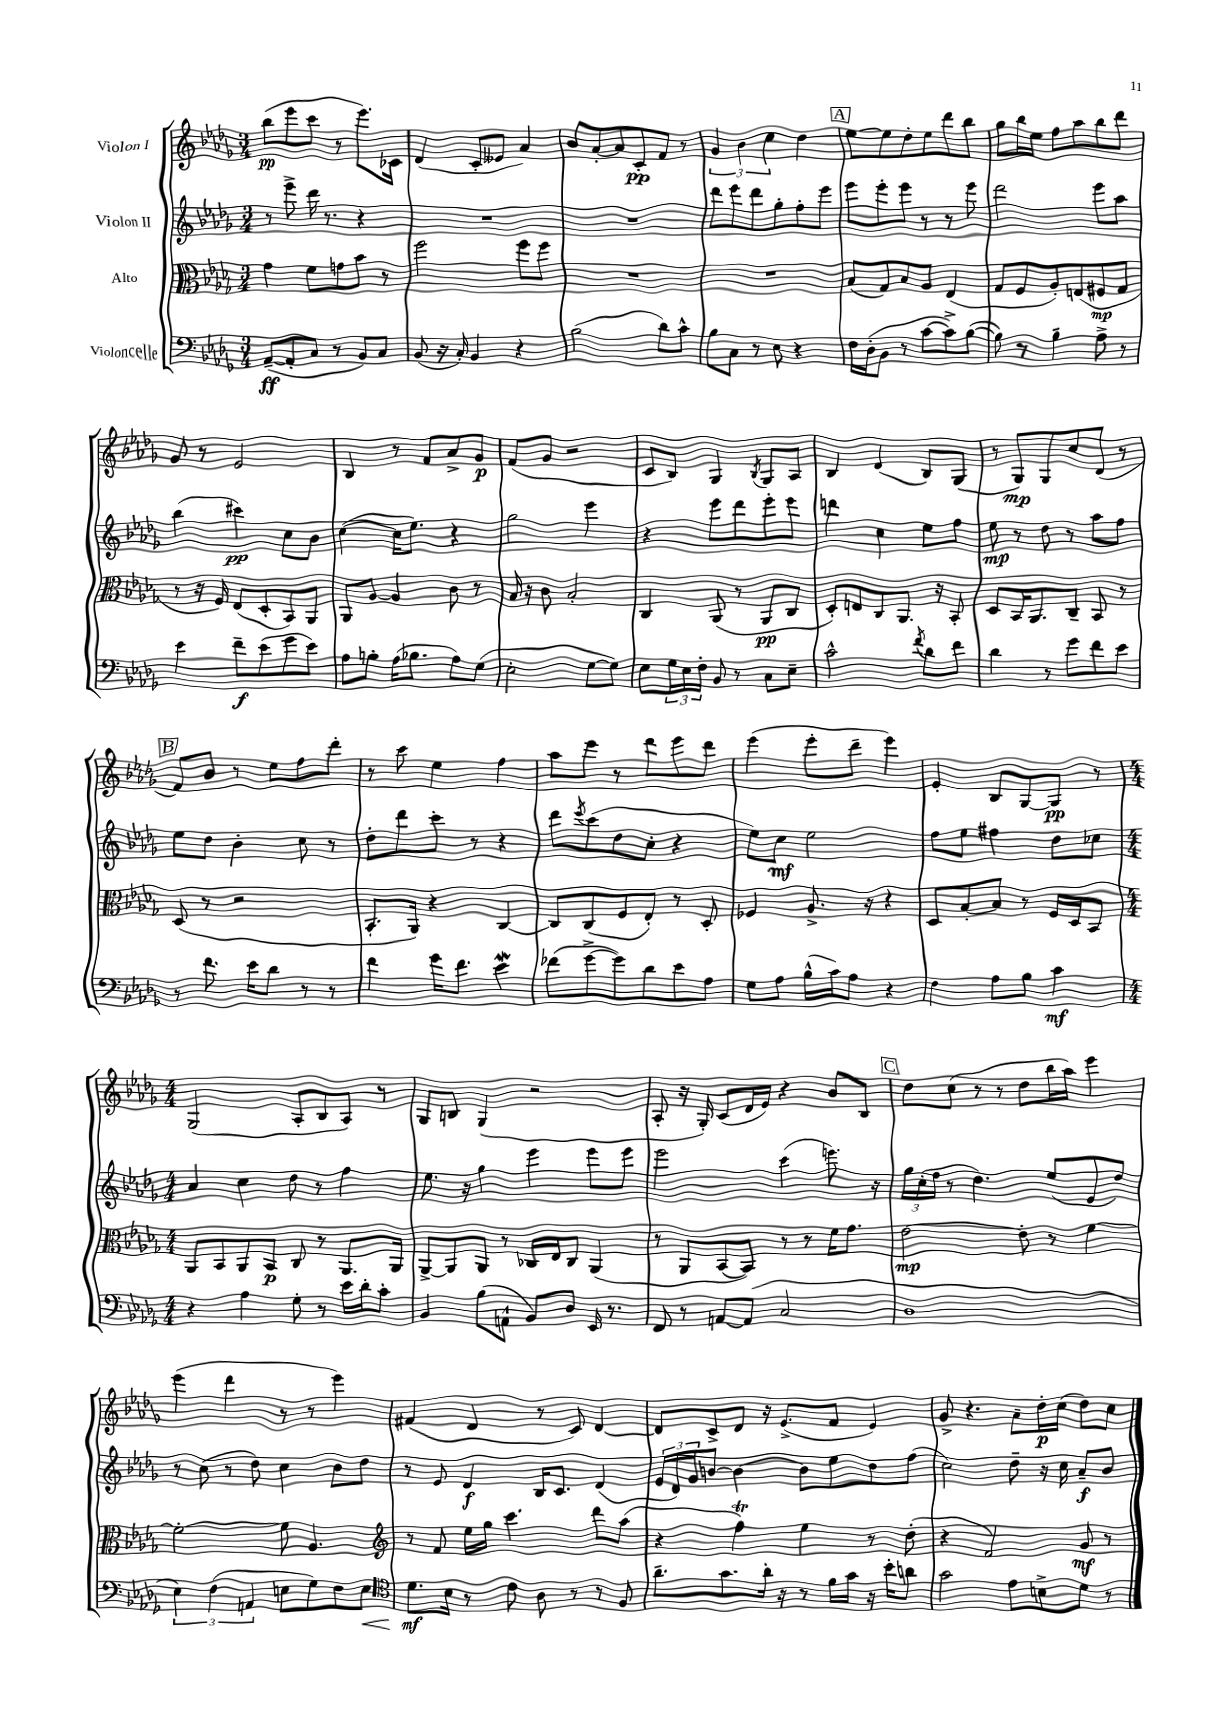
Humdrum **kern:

**kern	**dynam	**kern	**dynam	**kern	**dynam	**kern	**dynam
*part4	*part4	*part3	*part3	*part2	*part2	*part1	*part1
*staff4	*staff4	*staff3	*staff3	*staff2	*staff2	*staff1	*staff1
*I"Violoncelle	*	*I"Alto	*	*I"Violon II	*	*I"Violon I	*
*clefF4	*	*clefC3	*	*clefG2	*	*clefG2	*
*k[b-e-a-d-g-]	*	*k[b-e-a-d-g-]	*	*k[b-e-a-d-g-]	*	*k[b-e-a-d-g-]	*
*M3/4	*	*M3/4	*	*M3/4	*	*M3/4	*
=1	=1	=1	=1	=1	=1	=1	=1
([8AA-~/L	ff	4g-\	.	8r	.	(8bb-\L	pp
8AA-'/]	.	.	.	8eee-^\	.	8eee-\	.
8C/J	.	8f\L	.	16ddd-\	.	8ccc\J	.
.	.	.	.	8.r	.	.	.
8r	.	8gn\	.	.	.	8r	.
8BB-/L)	.	8b-\J	.	4r	.	8.eee-\L)	.
8C/J	.	8r	.	.	.	.	.
.	.	.	.	.	.	16c-X\Jk	.
=2	=2	=2	=2	=2	=2	=2	=2
(8BB-/	.	2ff\	.	2.r	.	(4d-/	.
16r	.	.	.	.	.	.	.
16C'/)	.	.	.	.	.	.	.
4BB-/	.	.	.	.	.	8c'/L	.
.	.	.	.	.	.	8e--X/J	.
4r	.	8ff\L	.	.	.	4a-/)	.
.	.	8ff\J	.	.	.	.	.
=3	=3	=3	=3	=3	=3	=3	=3
(2B-\	.	2.r	.	2.r	.	8b-/L	.
.	.	.	.	.	.	[8a-'/	.
.	.	.	.	.	.	8a-/]	.
.	.	.	.	.	.	8c'/	pp
8d-\L)	.	.	.	.	.	8f/J	.
8c^^\J	.	.	.	.	.	8r	.
=4	=4	=4	=4	=4	=4	=4	=4
8B-\L	.	2.r	.	8ddd-\L	.	6g-/	.
8C\J	.	.	.	8eee-\	.	.	.
.	.	.	.	.	.	6b-\	.
8r	.	.	.	8ddd-\	.	.	.
.	.	.	.	.	.	6cc\	.
8E-\	.	.	.	8gg-'\	.	.	.
4r	.	.	.	8ff'\	.	4dd-\	.
.	.	.	.	8eee-\J	.	.	.
!!LO:REH:place=s1:t=A
=5	=5	=5	=5	=5	=5	=5	=5
16F\LL	.	(8B-/L	.	8eee-\L	.	[8ee-\L	.
(16D-'\J	.	.	.	.	.	.	.
8BB-\J	.	8G-/)	.	8eee-'\	.	8ee-\]	.
8r	.	8B-/	.	8eee-\J	.	8dd-'\	.
[8c\L	.	8A-/J	.	8r	.	8ee-\	.
8c^\])	.	(4E-/	.	8r	.	8ddd-\	.
([8B-\J	.	.	.	8eee-\	.	8bb-\J	.
=6	=6	=6	=6	=6	=6	=6	=6
8B-\])	.	8G-/L	.	2ddd-\	.	8gg-\L	.
8r	.	8F/	.	.	.	16bb-\L	.
.	.	.	.	.	.	16ee-\JJ	.
4B-~\	.	8A-'/)	.	.	.	8ff\L	.
.	.	(8En/	.	.	.	8aa-\	.
8A-^\	.	8F#X/	mp	8eee-\L	.	8bb-\	.
8r	.	8G-/J	.	8aa-\J	.	8ddd-\J	.
!!LO:LB:g=z
=7	=7	=7	=7	=7	=7	=7	=7
4e-\	.	8r	.	(4bb-\	.	8g-/	.
.	.	16r	.	.	.	8r	.
.	.	16F/)	.	.	.	.	.
8f~\L	f	(8E-/L	.	4ccc#X\)	pp	2e-/	.
(8e-\	.	8D-'/	.	.	.	.	.
8g-\	.	8BB-/)	.	8cc\L	.	.	.
8e-\J)	.	8AA-/J	.	8b-\J	.	.	.
=8	=8	=8	=8	=8	=8	=8	=8
8A-\L	.	8AA-/L	.	([4cc\	.	4B-/	.
8Bn'\J	.	[8A-/J	.	.	.	.	.
(16A-\KL	.	4A-/]	.	16cc\KL]	.	8r	.
8.B-X\J	.	.	.	8.ee-\J)	.	.	.
.	.	.	.	.	.	8f/L	.
8A-\L)	.	8c\	.	4r	.	8a-^/	.
(8G-\J	.	8r	.	.	.	8g-/J	p
=9	=9	=9	=9	=9	=9	=9	=9
2E-'\	.	16B-/	.	2gg-\	.	(8f/L	.
.	.	16r	.	.	.	.	.
.	.	8c\	.	.	.	8g-/J	.
.	.	2B-'/	.	.	.	2r	.
[8G-\L	.	.	.	4eee-\	.	.	.
8G-\J])	.	.	.	.	.	.	.
=10	=10	=10	=10	=10	=10	=10	=10
8E-\L	.	4C/	.	4r	.	8c/L	.
24G-\L	.	.	.	.	.	8B-/J)	.
24E-\	.	.	.	.	.	.	.
24F'\JJ	.	.	.	.	.	.	.
8BB-/	.	(8AA-/	.	8eee-\L	.	4G-/	.
8r	.	8r	.	8ddd-\	.	.	.
.	.	.	.	.	.	8qB-/	.
8C\L	.	8AA-/L	pp	8eee-'\	.	8G-/L	.
8E-~\J	.	8C/J	.	8eee-\J	.	8A-/J	.
=11	=11	=11	=11	=11	=11	=11	=11
2c^^\	.	8D-'/L)	.	4dddn\	.	4B-/	.
.	.	8En/	.	.	.	.	.
.	.	8C/	.	4cc\	.	(4d-/	.
.	.	8.AA-/J	.	.	.	.	.
8qf/	.	.	.	.	.	.	.
8d-\L	.	.	.	8ee-\L	.	8B-/L)	.
.	.	16r	.	.	.	.	.
8f\J	.	8BB-'/	.	8ff\J	.	(8G-/J	.
=12	=12	=12	=12	=12	=12	=12	=12
4d-\	.	8D-/L	.	8ee-\	mp	8r	.
.	.	16BB-/K	.	8r	.	8G-/L)	mp
.	.	8.AA-/	.	.	.	.	.
8r	.	.	.	8dd-\	.	8G-/	.
8g-\L	.	8C~/J	.	8r	.	8cc/	.
8f\	.	8BB-/	.	8aa-\L	.	(8d-/J	.
8e-\J	.	8r	.	8ff\J	.	8r	.
!!LO:LB:g=z
!!LO:REH:place=s1:t=B
=13	=13	=13	=13	=13	=13	=13	=13
8r	.	(8D-/	.	8ee-\L	.	8f/L)	.
8.f\	.	8r	.	8dd-\J	.	8b-/J	.
.	.	2r	.	4b-'\	.	8r	.
16e-\KL	.	.	.	.	.	.	.
8d-\J	.	.	.	.	.	8ee-\L	.
8r	.	.	.	8cc\	.	8ff\	.
8r	.	.	.	8r	.	8ddd-'\J	.
=14	=14	=14	=14	=14	=14	=14	=14
4f\	.	8.BB-'/L	.	8dd-'\L	.	8r	.
.	.	.	.	8ddd-\	.	8ccc\	.
.	.	16AA-/Jk)	.	.	.	.	.
16g-\KL	.	4r	.	8ccc'\J	.	4ee-\	.
8.f\J	.	.	.	.	.	.	.
.	.	.	.	8r	.	.	.
4e-W\	.	[4C/	.	4r	.	4ff\	.
=15	=15	=15	=15	=15	=15	=15	=15
(8f-X\L	.	8C/L]	.	8ddd-\L	.	8aa-\L	.
.	.	.	.	8qeee-/	.	.	.
[8g-^\	.	(8C/	.	(8ccc\	.	8eee-\J	.
8g-\])	.	8F/	.	8dd-\	.	8r	.
8d-\	.	8E-'/J)	.	8cc'\J	.	8ddd-\L	.
8e-\	.	8r	.	4r	.	8eee-\	.
8A-\J	.	8D-'/	.	.	.	8ddd-\J	.
=16	=16	=16	=16	=16	=16	=16	=16
8G-\L	.	4F-X/	.	8ee-\L)	.	(4eee-\	.
8A-\J	.	.	.	8cc\J	mf	.	.
(16B-^^\LL	.	8.A-^/	.	2ee-\	.	8eee-'\L	.
16c\J)	.	.	.	.	.	.	.
8A-\J	.	.	.	.	.	8ddd-~\J	.
.	.	16r	.	.	.	.	.
4r	.	4r	.	.	.	4eee-\)	.
=17	=17	=17	=17	=17	=17	=17	=17
4F\	.	8D-/L	.	8ff\L	.	4e-'/	.
.	.	[8B-'/	.	8ee-\J	.	.	.
8A-\L	.	8B-/J]	.	4ff#X\	.	8B-/L	.
8B-\J	.	8r	.	.	.	[8G-/	.
4c\	mf	16F/LL	.	8dd-\L	.	8G-/J]	pp
.	.	16D-/J	.	.	.	.	.
.	.	8BB-/J	.	8cc-X\J	.	8r	.
!!LO:LB:g=z
=18	=18	=18	=18	=18	=18	=18	=18
*M4/4	*	*M4/4	*	*M4/4	*	*M4/4	*
4r	.	8AA-/L	.	4a-/	.	(2G-/	.
.	.	8BB-/	.	.	.	.	.
4A-\	.	8AA-/	.	4cc\	.	.	.
.	.	8BB-/J	p	.	.	.	.
8G-'\	.	8C/	.	8dd-\	.	8A-'/L	.
8r	.	8r	.	8r	.	8B-/	.
16e-\LL	.	8.AA-/L	.	4ff\	.	8A-/J)	.
16d-'\J	.	.	.	.	.	.	.
8c'\J	.	.	.	.	.	8r	.
.	.	16AA-/Jk	.	.	.	.	.
=19	=19	=19	=19	=19	=19	=19	=19
4BB-/	.	[8AA-^/L	.	8.ee-\	.	8G-/L	.
.	.	8AA-/]	.	.	.	8Bn/J	.
.	.	.	.	16r	.	.	.
(8B-\L	.	8AA-/J	.	4gg-\	.	(4G-/	.
8AAn^^\J	.	8r	.	.	.	.	.
8BB-/L)	.	16C-X/LL	.	4eee-\	.	2r	.
.	.	16E-/J	.	.	.	.	.
8D-/J	.	8C-/J	.	.	.	.	.
16EE-/	.	(4AA-/	.	8eee-\L	.	.	.
8.r	.	.	.	.	.	.	.
.	.	.	.	8eee-\J	.	.	.
=20	=20	=20	=20	=20	=20	=20	=20
8FF/	.	8r	.	2eee-\	.	8A-'/	.
8r	.	8AA-/L	.	.	.	16r	.
.	.	.	.	.	.	16G-'/)	.
[8AAn/L	.	[8BB-/	.	.	.	(8c/L	.
(8AA/J]	.	8BB-/J])	.	.	.	16d-/L	.
.	.	.	.	.	.	16e-/JJ)	.
2C/	.	8r	.	(4ccc\	.	4r	.
.	.	8r	.	.	.	.	.
.	.	16f\KL	.	8.eeen\)	.	8b-/L	.
.	.	8.g-\J	.	.	.	.	.
.	.	.	.	.	.	8B-/J	.
.	.	.	.	16r	.	.	.
!!LO:REH:place=s1:t=C
=21	=21	=21	=21	=21	=21	=21	=21
1D-	.	[2e-\	mp	24gg-\LL	.	8dd-\L	.
.	.	.	.	(24cc'\	.	.	.
.	.	.	.	24ff\JJ	.	.	.
.	.	.	.	8r	.	(8cc\J	.
.	.	.	.	4.dd-\)	.	8r	.
.	.	.	.	.	.	8r	.
.	.	8e-'\]	.	.	.	8dd-\L	.
.	.	8r	.	(8ee-/L	.	16bb-\L	.
.	.	.	.	.	.	16aa-\JJ)	.
.	.	[4f\	.	8e-/	.	4eee-\	.
.	.	.	.	8dd-/J)	.	.	.
!!LO:LB:g=z
=22	=22	=22	=22	=22	=22	=22	=22
6E-\)	.	2f'\_	.	8r	.	(4eee-\	.
.	.	.	.	(8cc\	.	.	.
(6F\	.	.	.	.	.	.	.
.	.	.	.	8r	.	4ddd-\	.
6AAn/	.	.	.	.	.	.	.
.	.	.	.	8dd-\)	.	.	.
8En\L	.	8f\]	.	4cc\	.	8r	.
8G-\)	.	4.A-/	.	.	.	8r	.
8F\	.	.	.	8b-\L	.	4eee-\)	.
!	!LO:HP:b	!	!	!	!	!	!
8E\J	<	.	.	8dd-\J	.	.	.
=23	=23	=23	=23	=23	=23	=23	=23
*clefC4	*	*clefG2	*	*	*	*	*
8.d-\L	mf	8r	.	8r	.	(4f#X/	.
.	.	8f/	.	8e-/	.	.	.
16B-\Jk	[	.	.	.	.	.	.
8r	.	16ee-\LL	.	4d-/	f	4d-/	.
.	.	16gg-\JJ	.	.	.	.	.
8c\	.	4.ccc\	.	.	.	.	.
8A-\	.	.	.	16B-/KL	.	8r	.
.	.	.	.	8.c/J	.	.	.
8r	.	.	.	.	.	8c/)	.
8r	.	8ddd-\L	.	(4d-/	.	[4d-/	.
8F/	.	(8aa-\J	.	.	.	.	.
=24	=24	=24	=24	=24	=24	=24	=24
8.a-~\L	.	4r	.	24e-/LL	.	8d-/L]	.
.	.	.	.	24d-/)	.	.	.
.	.	.	.	24g-/J	.	.	.
.	.	.	.	[8bn/J	.	8c^/	.
8.g-\	.	.	.	.	.	.	.
.	.	4fft\)	.	4b\_	.	8d-/J	.
16a-'\Jk	.	.	.	.	.	16r	.
16r	.	.	.	.	.	(8.e-^/L	.
8r	.	4ee-\	.	8b\L]	.	.	.
16f\LL	.	.	.	8ee-\	.	8f/J	.
16g-\JJ	.	.	.	.	.	.	.
16r	.	8r	.	8dd-\	.	4e-/)	.
16b-'\KL	.	.	.	.	.	.	.
8an\J	.	(8dd-'\	.	(8ff\J	.	.	.
=25	=25	=25	=25	=25	=25	=25	=25
2g-\	.	4r	.	2cc\)	.	8g-^/	.
.	.	.	.	.	.	4.r	.
.	.	2f/)	.	.	.	.	.
8e-\L	.	.	.	8dd-~\	.	8a-~\L	.
8Bn^\	.	.	.	16r	.	16dd-'\L	p
.	.	.	.	16cc\	.	(16cc\JJ	.
8d-\J	.	8g-/	mf	8a-~/L	f	8dd-\L)	.
8r	.	8r	.	8b-/J	.	8cc\J	.
==	==	==	==	==	==	==	==
*-	*-	*-	*-	*-	*-	*-	*-
